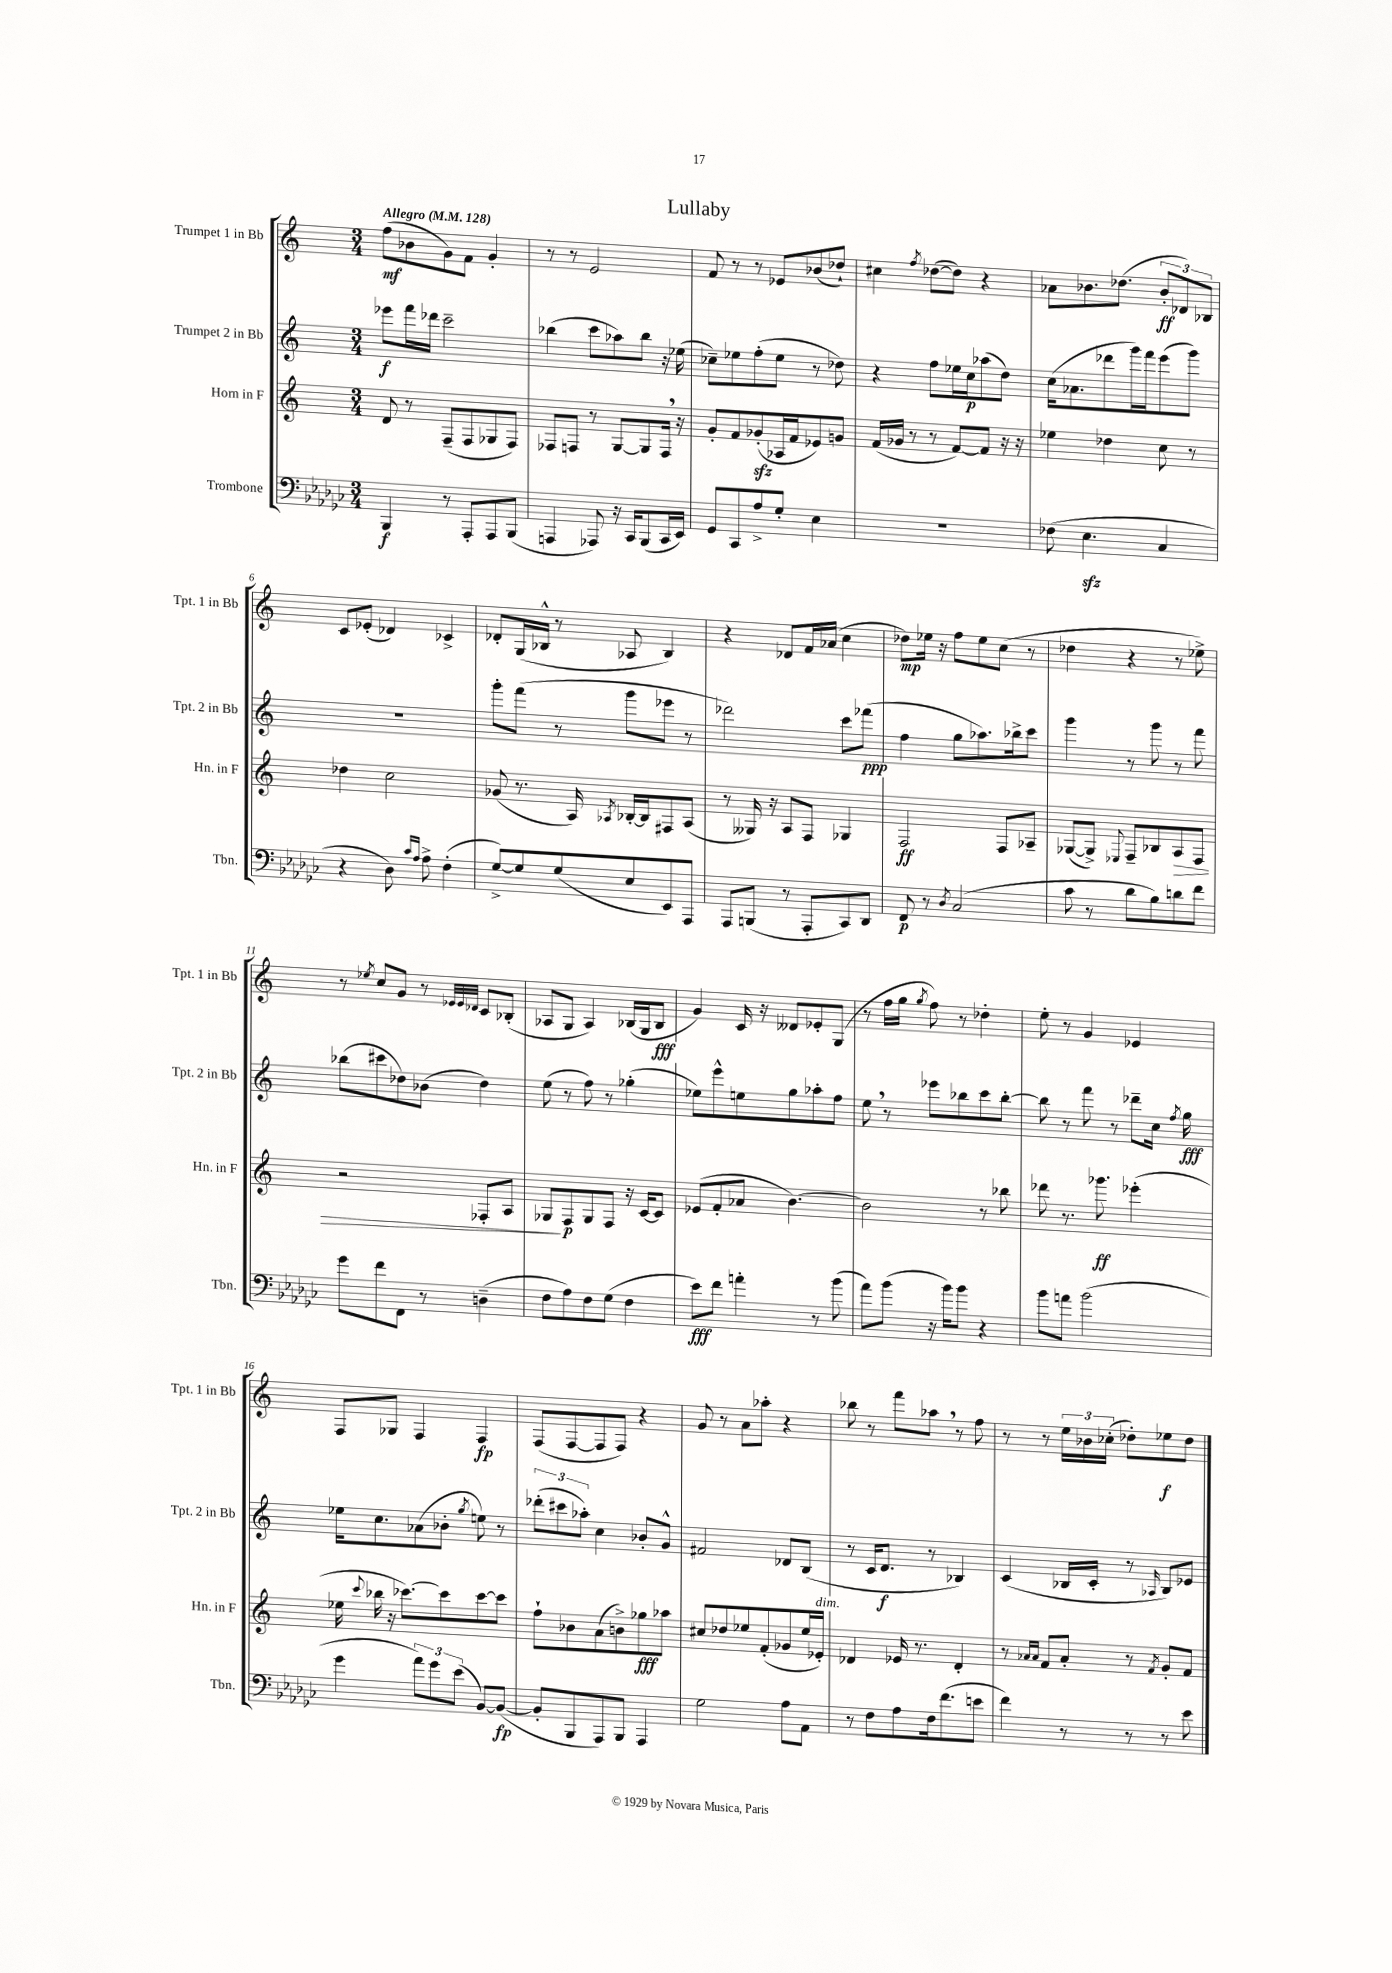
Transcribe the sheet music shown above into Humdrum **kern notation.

**kern	**kern	**kern	**kern
*staff4	*staff3	*staff2	*staff1
*clefF4	*clefG2	*clefG2	*clefG2
*k[b-e-a-d-g-c-]	*k[]	*k[]	*k[]
*M3/4	*M3/4	*M3/4	*M3/4
*MM128	*MM128	*MM128	*MM128
4BBB-/	8d/	8eee-\L	(8ff\L
.	8r	16fff\L	8b-\
.	.	16ddd-\JJ	.
8r	(8F~/L	2ccc~\	8g\)
8AAA-'/L	8F/	.	8f\J
8AAA-/	8G-/	.	4g'/
(8BBB-/J	8F/J)	.	.
=	=	=	=
4AAA/	8F-/L	(4bb-\	8r
.	8F/J	.	8r
8AAA-/)	8r	8ccc\L	2e/
16r	[8G/L	8aa-\)	.
16CC-/LK	.	.	.
(8BBB-/	8G/]	8bb-\J	.
16CC-/L	16F/Jk	16r	.
16EE-/JJ)	16r	(16ee-\	.
=	=	=	=
8GG-/L	8g'/L	8cc-~\L)	8f/
8CC-/	8f/	8ee-\	8r
8A-^/	(8g-'/	(8ff'\	8r
8G-'/J	16A-/L	8ee-\J	8e-/L
.	16f/J	.	.
4E-\	8e-/)	8r	(8b-/
.	8g/J	8dd-\)	8dd-`/J)
=	=	=	=
2.r	(16f/LL	4r	4cc#\
.	16g-/JJ	.	.
.	8r	.	.
.	.	.	8qff/
.	8r	8ff\L	([8dd-\L
.	[8f/L)	16ee-\L	8dd-\]J)
.	.	16cc\J	.
.	8f/]J	(8aa-\	4r
.	16r	8dd\J)	.
.	16r	.	.
=	=	=	=
(8F-\	4ee-\	(16cc\LK	8a-\L
.	.	8.a-\	.
4.E-\	.	.	8.b-\
.	4dd-\	8ddd-\	.
.	.	.	(8.dd-\J
.	.	16ggg\L)	.
.	.	16fff\J	.
4C-/	8cc\	(8eee\	12b-'/L
.	.	.	12d-/)
.	8r	8ggg\J)	.
.	.	.	12B-/J
=	=	=	=
4r	4dd-\	2.r	8c/L
.	.	.	(8e-'/J
8D-\)	2cc\	.	4d-/)
16qqc-/LL	.	.	.
16qqA-/JJ	.	.	.
8A-^\	.	.	.
(4F'\	.	.	4c-^/
=	=	=	=
[8G-^/L)	(8g-/	8ggg'\L	8d-'/L
8G-/]	8.r	(8fff\J	(16G/L
.	.	.	16B-^^/JJ
(8G-/	.	8r	8r
.	16A/)	.	.
.	8qA-/	.	.
8E-/	[16B-'/LL	8ggg\L	8A-/
.	16B-/]J	.	.
8EE-/)	8F#/	8eee-\J	4B-/)
8AAA-/J	(8A-/J	8r	.
=	=	=	=
8AAA-/L	8r	2ddd-\)	4r
(8BBB/J	16G--/)	.	.
.	16r	.	.
8r	8A/L	.	8d-/L
8AAA-'/L	8F/J	.	16f/L
.	.	.	(16a-/JJ
8CC-/)	4G-/	8ccc\L	4cc\
8DD-/J	.	(8fff-\J	.
=	=	=	=
8FF/	2F/	4ff\	8dd-\L)
8r	.	.	16ee-\Jk
.	.	.	16r
8qD-/	.	.	.
(2C-/	.	8gg\L	8ff\L
.	.	8.aa-\)	8ee-\
.	8F/L	.	(8cc\J
.	.	16bb-^\k	.
.	8A-~/J	8ccc\J	8r
=	=	=	=
8c-\	([8G-/L	4ggg\	4dd-\
8r	8G-^/]J)	.	.
.	8qqE-/	.	.
8d-\L	8F~/L	8r	4r
8B-\)	8B-/	8ggg\	.
8d\	8A/	8r	8r
8f\J	8F/J	8fff\	8ee-^\)
=	=	=	=
8g-\L	2r	(8bb-\L	8r
.	.	.	8qee-/
8f\	.	8ccc#\	8cc/L
8FF\J	.	8dd-\)	8g/J
8r	.	(8b-\J	8r
.	.	.	32qqe-/LLL
.	.	.	32qqe-/
.	.	.	32qqd-/JJJ
(4D~\	8F-'/L	4dd-\)	8c/L
.	8A/J	.	(8B-'/J
=	=	=	=
8F\L	8G-/L	(8ee\	8A-/L
8A-\)	8F/	8r	8G/J
8F\	8G-/	8ff\)	4A-/)
(8G-\J	8F/J	8r	.
4F\	16r	(4gg-'\	(16B-/LL
.	[16c/LK	.	16G/J
.	8c/]J	.	8B-/J
=	=	=	=
8e-\L)	(8e-/L	8ee-\L)	4g/)
8f\J	8f'/	8eee^^\	.
4a'\	8a-/J	8ee\	16c/
.	.	.	16r
.	[4.b\)	8gg\	8d--/L
8r	.	8aa-'\	8e-'/
(8b-\	.	8ff\J	(8G/J
=	=	=	=
8a-\L)	2b\]	8ee\	8r
(8b-\J	.	8r	16ff\LL
.	.	.	16gg\JJ
.	.	.	8qgg/
16r	.	8eee-\L	8ff\)
16b-\LK)	.	.	.
8b-\J	.	8bb-\	8r
4r	8r	8ccc\	4dd-'\
.	8bb-\	[8bb-'\J	.
=	=	=	=
8b-\L	8ddd-\	8bb-\]	8ee'\
8a\J	8.r	8r	8r
(2b-\	.	8fff\	4g/
.	8.ggg-\	.	.
.	.	8r	.
.	(4eee-'\	8ddd-~\L	4e-/
.	.	16cc\Jk	.
.	.	8qff/	.
.	.	16gg\	.
=	=	=	=
4g-\	16ee-\	16ee-\LK	8F/L
.	8qqccc/	.	.
.	16bb-\	8.cc\	.
.	16r	.	8G-/J
.	[8.ccc-\L)	.	.
12a-\L)	.	(8a-\	4F/
12g-\	.	.	.
.	8ccc-\]	8b-'\J	.
(12e-\J	.	.	.
.	.	8qgg/	.
[8BB-/L)	[8ccc-\	8ee\)	4F/
(8BB-/_J	8ccc-\]J	8r	.
=	=	=	=
8BB-'/]L	8ff`\L	(12ddd-'\L	(8F/L
.	.	12ccc#\	.
8BBB-/	8b-\	.	[8F/
.	.	12aa-'\J)	.
8AAA-/)	(8a\	4cc\	8F/]
8BBB-/J	8b^\)	.	8F/J)
4AAA-/	8gg-\	8b-'/L	4r
.	8aa-\J	8g^^/J	.
=	=	=	=
2G-\	8cc#/L	2f#/	8g/
.	8dd-/	.	8r
.	8ee-/	.	8a\L
.	(8f'/	.	8aa-'\J
8A-\L	8g-/	8d-/L	4r
8AA-\J	16ee-/L	(8B/J	.
.	16e-'/JJ)	.	.
=	=	=	=
8r	4d-/	8r	8bb-\
8F\L	.	16c/LK	8r
.	.	8.d/J	.
8A-\	16e-/	.	8fff\L
.	8.r	.	.
16F\k	.	8r	8aa-\J
(8.f\	.	.	.
.	4d-'/	4B-/)	8r
8e\J	.	.	8ff\
=	=	=	=
4f\)	8r	(4c/	8r
.	16qqa-/LL	.	.
.	16qqa-/JJ	.	.
.	8f/L	.	8r
8r	8a-'/J	16B-/LL	24ee\LL
.	.	.	24b-\
.	.	16c'/JJ	.
.	.	.	(24cc-'\JJ
8r	8r	8r	8dd-'\L)
.	8qf/	16qqA-/	.
8r	8g'/L	8B-/L)	8ee-\
8e-\	8f/J	8e-/J	8dd-\J
==	==	==	==
*-	*-	*-	*-
